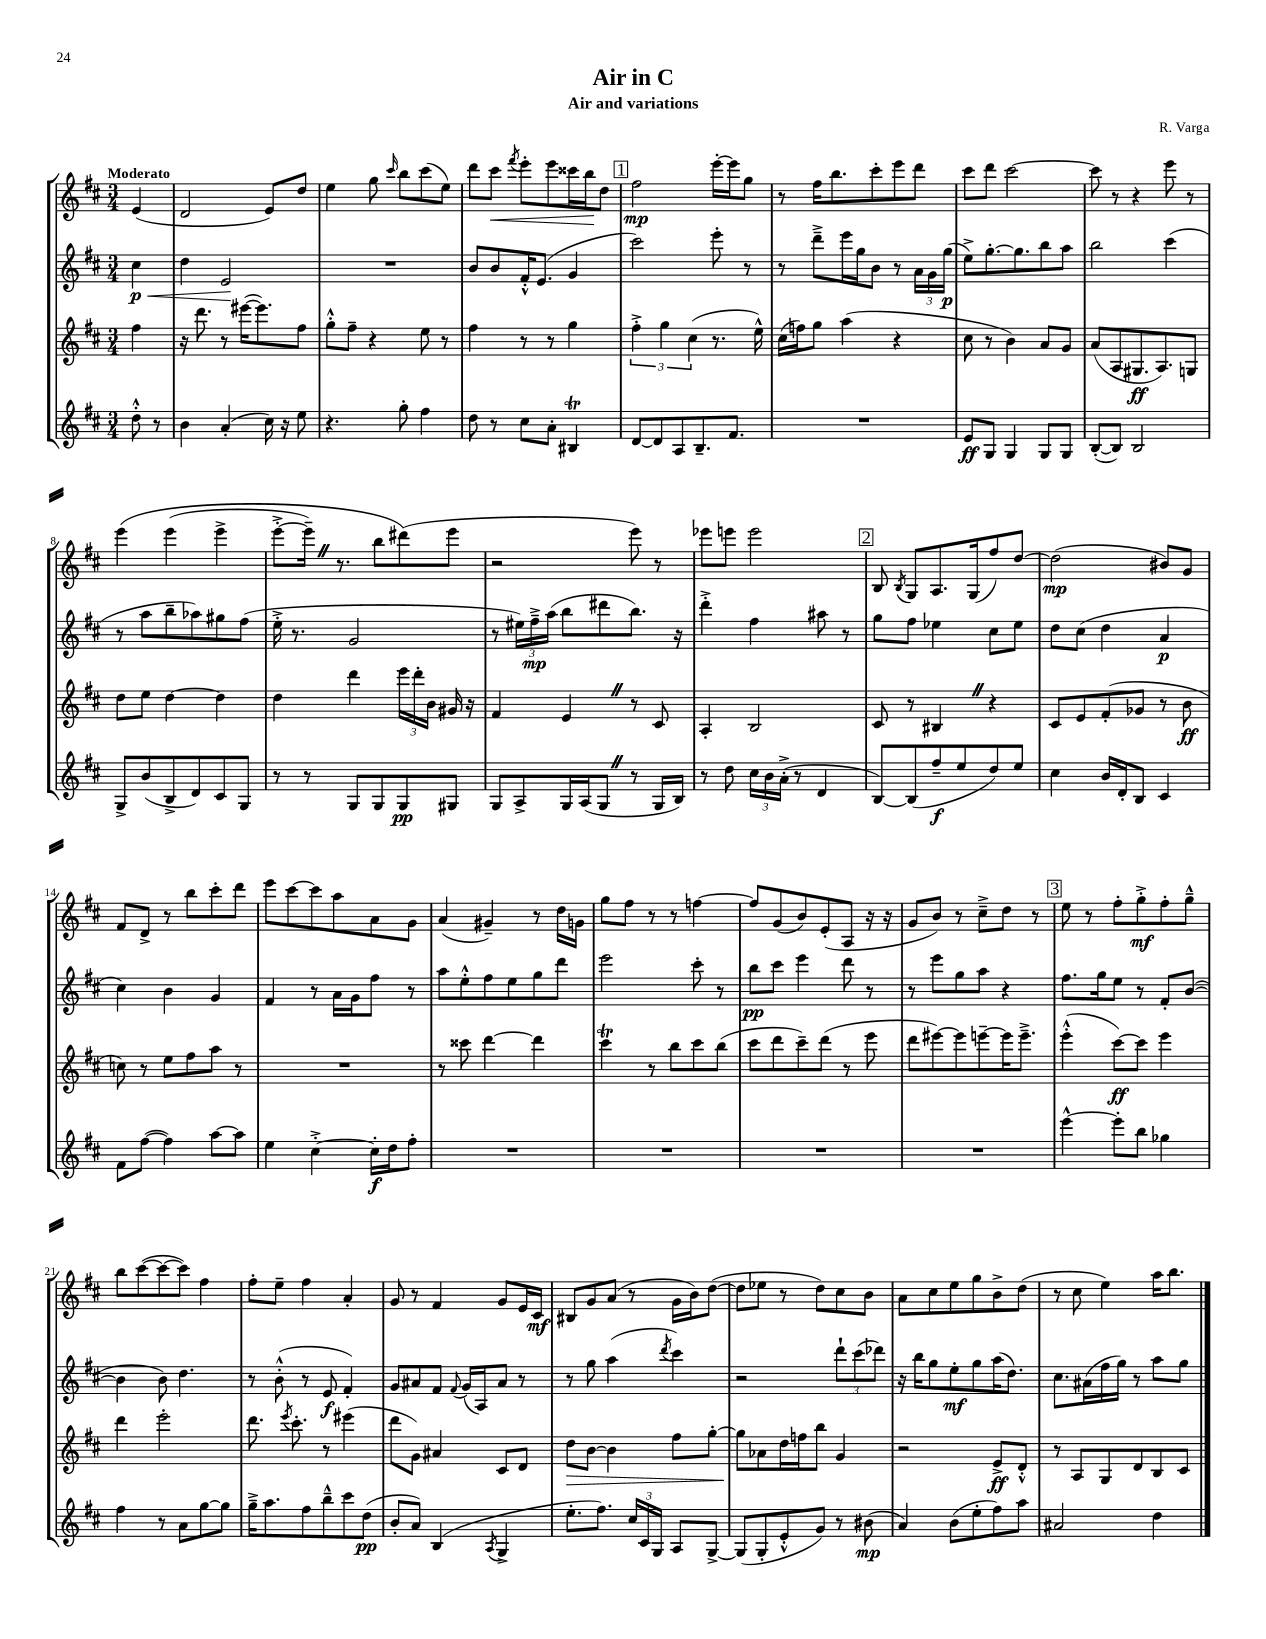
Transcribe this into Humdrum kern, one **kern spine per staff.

**kern	**dynam	**kern	**dynam	**kern	**dynam	**kern	**dynam
*part4	*part4	*part3	*part3	*part2	*part2	*part1	*part1
*staff4	*staff4	*staff3	*staff3	*staff2	*staff2	*staff1	*staff1
*clefG2	*	*clefG2	*	*clefG2	*	*clefG2	*
*k[f#c#]	*	*k[f#c#]	*	*k[f#c#]	*	*k[f#c#]	*
*M3/4	*	*M3/4	*	*M3/4	*	*M3/4	*
=	=	=	=	=	=	=	=
!	!	!	!	!	!	!LO:TX:a:B:t=Moderato	!
!	!	!	!	!	!LO:HP:b	!	!
8dd'^^\	.	4ff#\	.	4cc#\	< p	(4e/	.
8r	.	.	.	.	.	.	.
=1	=1	=1	=1	=1	=1	=1	=1
4b\	.	16r	.	4dd\	.	2d/	.
.	.	8.ddd\	.	.	.	.	.
(4a'/	.	8r	.	2e/	.	.	.
.	.	([16eee#X\KL	.	.	.	.	.
.	.	8.eee#\])	.	.	.	.	.
16cc#\)	.	.	.	.	.	8e/L)	.
16r	.	.	.	.	.	.	.
8ee\	.	8ff#\J	.	.	.	8dd/J	.
.	.	.	.	.	[	.	.
=2	=2	=2	=2	=2	=2	=2	=2
4.r	.	8gg'^^\L	.	2.r	.	4ee\	.
.	.	8ff#~\J	.	.	.	.	.
.	.	4r	.	.	.	8gg\	.
.	.	.	.	.	.	16qqccc#/	.
8gg'\	.	.	.	.	.	8bb\L	.
4ff#\	.	8ee\	.	.	.	(8ccc#\	.
.	.	8r	.	.	.	8ee\J)	.
=3	=3	=3	=3	=3	=3	=3	=3
8dd\	.	4ff#\	.	8b/L	.	8ddd\L	.
!	!	!	!	!	!	!	!LO:HP:b
8r	.	.	.	8b/	.	8ccc#\J	<
.	.	.	.	.	.	8qfff#/	.
8cc#\L	.	8r	.	16f#'^^/K	.	8eee'\L	.
.	.	.	.	(8.e/J	.	.	.
8a'\J	.	8r	.	.	.	8eee\	.
4B#Xt/	.	4gg\	.	4g/	.	16ccc##X\L	.
.	.	.	.	.	.	16bb\J	.
.	.	.	.	.	.	8dd\J	[
!!LO:REH:place=s1:t=1
=4	=4	=4	=4	=4	=4	=4	=4
[8d/L	.	6ff#'^\	.	2ccc#\)	.	2ff#\	mp
8d/]	.	.	.	.	.	.	.
.	.	6gg\	.	.	.	.	.
8A/	.	.	.	.	.	.	.
.	.	(6cc#\	.	.	.	.	.
8.B~/	.	.	.	.	.	.	.
.	.	8.r	.	8eee'\	.	[16eee'\LL	.
8.f#/J	.	.	.	.	.	16eee\J]	.
.	.	.	.	8r	.	8gg\J	.
.	.	16ee^^\)	.	.	.	.	.
=5	=5	=5	=5	=5	=5	=5	=5
2.r	.	(16cc#\LL	.	8r	.	8r	.
.	.	16ffn\J)	.	.	.	.	.
.	.	8gg\J	.	8ddd~^\L	.	16ff#\KL	.
.	.	.	.	.	.	8.bb\	.
.	.	(4aa\	.	16eee\L	.	.	.
.	.	.	.	16gg\J	.	.	.
.	.	.	.	8b\J	.	8ccc#'\	.
.	.	4r	.	8r	.	8eee\	.
.	.	.	.	24a\LL	.	8ddd\J	.
.	.	.	.	24g\	.	.	.
.	.	.	.	(24gg\JJ	p	.	.
=6	=6	=6	=6	=6	=6	=6	=6
8e/L	ff	8cc#\	.	8ee^\L)	.	8ccc#\L	.
8G/J	.	8r	.	[8.gg'\	.	8ddd\J	.
4G/	.	4b\)	.	.	.	[2ccc#\	.
.	.	.	.	8.gg\]	.	.	.
8G/L	.	8a/L	.	8bb\	.	.	.
8G/J	.	8g/J	.	8aa\J	.	.	.
=7	=7	=7	=7	=7	=7	=7	=7
([8B'/L	.	(8a/L	.	2bb\	.	8ccc#\]	.
8B/J])	.	8A/	.	.	.	8r	.
2B/	.	8.G#X/	ff	.	.	4r	.
.	.	8.A/)	.	.	.	.	.
.	.	.	.	(4ccc#\	.	8eee\	.
.	.	8Gn/J	.	.	.	8r	.
!!LO:LB:g=z
=8	=8	=8	=8	=8	=8	=8	=8
8G^/L	.	8dd\L	.	8r	.	(4eee\	.
(8b/	.	8ee\J	.	8aa\L	.	.	.
8B^/	.	[4dd\	.	8bb~\	.	(4eee\	.
8d/)	.	.	.	8aa-X\)	.	.	.
8c#/	.	4dd\]	.	8gg#X\	.	4eee^\	.
8G/J	.	.	.	(8ff#\J	.	.	.
=9	=9	=9	=9	=9	=9	=9	=9
8r	.	4dd\	.	16ee'^\	.	[8eee'^\L	.
.	.	.	.	8.r	.	.	.
8r	.	.	.	.	.	16eee~Z\Jk])	.
.	.	.	.	.	.	8.r	.
8G/L	.	4ddd\	.	2g/	.	.	.
8G/	.	.	.	.	.	8bb\L	.
8G/	pp	24eee\LL	.	.	.	(8ddd#X\)	.
.	.	24ddd'\	.	.	.	.	.
.	.	24b\JJ	.	.	.	.	.
8G#X/J	.	16g#X/	.	.	.	8eee\J	.
.	.	16r	.	.	.	.	.
=10	=10	=10	=10	=10	=10	=10	=10
8G/L	.	4f#/	.	8r	.	2r	.
8A^/	.	.	.	24ee#X\LL)	.	.	.
.	.	.	.	24ff#~^\	mp	.	.
.	.	.	.	(24aa\JJ	.	.	.
16G/L	.	4eZ/	.	8bb\L	.	.	.
(16A/J	.	.	.	.	.	.	.
8GZ/J	.	.	.	8ddd#X\	.	.	.
8r	.	8r	.	8.bb\J)	.	8eee\)	.
16G/LL	.	8c#/	.	.	.	8r	.
16B/JJ)	.	.	.	16r	.	.	.
=11	=11	=11	=11	=11	=11	=11	=11
8r	.	4A'/	.	4ddd'^\	.	8eee-X\L	.
8dd\	.	.	.	.	.	8eeen\J	.
24cc#\LL	.	2B/	.	4ff#\	.	2eee\	.
24b\	.	.	.	.	.	.	.
(24a'^\JJ	.	.	.	.	.	.	.
8r	.	.	.	.	.	.	.
4d/	.	.	.	8aa#X\	.	.	.
.	.	.	.	8r	.	.	.
!!LO:REH:place=s1:t=2
=12	=12	=12	=12	=12	=12	=12	=12
[8B/L)	.	8c#/	.	8gg\L	.	8B/	.
.	.	.	.	.	.	8qB/	.
(8B/]	.	8r	.	8ff#\J	.	8G/L	.
8ff#~/	f	4B#XZ/	.	4ee-X\	.	8.A/	.
8ee/	.	.	.	.	.	.	.
.	.	.	.	.	.	(16G/k	.
8dd/)	.	4r	.	8cc#\L	.	8ff#/)	.
8ee/J	.	.	.	8ee-\J	.	[8dd/J	.
=13	=13	=13	=13	=13	=13	=13	=13
4cc#\	.	8c#/L	.	8dd\L	.	(2dd\]	mp
.	.	8e/	.	(8cc#\J	.	.	.
16b/LL	.	(8f#'/	.	4dd\	.	.	.
16d'/J	.	.	.	.	.	.	.
8B/J	.	8g-X/J	.	.	.	.	.
4c#/	.	8r	.	4a/	p	8b#X/L)	.
.	.	8b\	ff	.	.	8g/J	.
!!LO:LB:g=z
=14	=14	=14	=14	=14	=14	=14	=14
8f#\L	.	8ccn\)	.	4cc#\)	.	8f#/L	.
([8ff#\J	.	8r	.	.	.	8d^/J	.
4ff#\])	.	8ee\L	.	4b\	.	8r	.
.	.	8ff#\	.	.	.	8bb\L	.
[8aa\L	.	8aa\J	.	4g/	.	8ccc#'\	.
8aa\J]	.	8r	.	.	.	8ddd\J	.
=15	=15	=15	=15	=15	=15	=15	=15
4ee\	.	2.r	.	4f#/	.	8eee\L	.
.	.	.	.	.	.	[8ccc#\	.
[4cc#'^\	.	.	.	8r	.	8ccc#\]	.
.	.	.	.	16a\LL	.	8aa\	.
.	.	.	.	16g\J	.	.	.
16cc#'\LL]	f	.	.	8ff#\J	.	8a\	.
16dd\J	.	.	.	.	.	.	.
8ff#'\J	.	.	.	8r	.	8g\J	.
=16	=16	=16	=16	=16	=16	=16	=16
2.r	.	8r	.	8aa\L	.	(4a/	.
.	.	8ccc##X\	.	8ee'^^\	.	.	.
.	.	[4ddd\	.	8ff#\	.	4g#X~/)	.
.	.	.	.	8ee\	.	.	.
.	.	4ddd\]	.	8gg\	.	8r	.
.	.	.	.	8ddd\J	.	16dd\LL	.
.	.	.	.	.	.	16gn\JJ	.
=17	=17	=17	=17	=17	=17	=17	=17
2.r	.	4ccc#t\	.	2eee\	.	8gg\L	.
.	.	.	.	.	.	8ff#\J	.
.	.	8r	.	.	.	8r	.
.	.	8bb\L	.	.	.	8r	.
.	.	8ccc#\	.	8ccc#'\	.	[4ffn\	.
.	.	(8bb\J	.	8r	.	.	.
=18	=18	=18	=18	=18	=18	=18	=18
2.r	.	8ccc#\L	.	8bb\L	pp	8ff/L]	.
.	.	8ddd\	.	8ccc#\J	.	(8g/	.
.	.	8ccc#~\)	.	4eee\	.	8b/)	.
.	.	(8ddd\J	.	.	.	(8e'/	.
.	.	8r	.	8ddd\	.	8A/J	.
.	.	8eee\	.	8r	.	16r	.
.	.	.	.	.	.	16r	.
=19	=19	=19	=19	=19	=19	=19	=19
2.r	.	8ddd\L	.	8r	.	8g/L	.
.	.	[8eee#X\)	.	8eee\L	.	8b/J)	.
.	.	8eee#\]	.	8gg\	.	8r	.
.	.	[8eeen~\	.	8aa\J	.	8cc#~^\L	.
.	.	16eee\K]	.	4r	.	8dd\J	.
.	.	8.eee~^\J	.	.	.	.	.
.	.	.	.	.	.	8r	.
!!LO:REH:place=s1:t=3
=20	=20	=20	=20	=20	=20	=20	=20
[4eee^^\	.	(4eee'^^\	.	8.ff#\L	.	8ee\	.
.	.	.	.	.	.	8r	.
.	.	.	.	16gg\k	.	.	.
8eee'\L]	.	[8ccc#\L)	ff	8ee\J	.	8ff#'\L	.
8bb\J	.	8ccc#\J]	.	8r	.	8gg'^\	mf
4gg-X\	.	4eee\	.	8f#'/L	.	8ff#'\	.
.	.	.	.	([8b/J	.	8gg~^^\J	.
!!LO:LB:g=z
=21	=21	=21	=21	=21	=21	=21	=21
4ff#\	.	4ddd\	.	4b\]	.	8bb\L	.
.	.	.	.	.	.	([8ccc#\	.
8r	.	2eee'\	.	8b\)	.	8ccc#\_	.
8a\L	.	.	.	4.dd\	.	8ccc#\J])	.
[8gg\	.	.	.	.	.	4ff#\	.
8gg\J]	.	.	.	.	.	.	.
=22	=22	=22	=22	=22	=22	=22	=22
16gg~^\KL	.	8.ddd\	.	8r	.	8ff#'\L	.
8.aa\	.	.	.	.	.	.	.
.	.	.	.	(8b'^^\	.	8ee~\J	.
.	.	8qeee/	.	.	.	.	.
.	.	8.ccc#'\	.	.	.	.	.
8ff#\	.	.	.	8r	.	4ff#\	.
8bb~^^\	.	8r	.	8e/	f	.	.
8ccc#\	.	(4eee#X\	.	4f#'/)	.	4a'/	.
(8dd\J	pp	.	.	.	.	.	.
=23	=23	=23	=23	=23	=23	=23	=23
8b'/L	.	8ddd\L	.	8g/L	.	8g/	.
8a/J)	.	8g\J)	.	8a#X/	.	8r	.
(4B/	.	4a#X/	.	8f#/J	.	4f#/	.
.	.	.	.	8qqf#/	.	.	.
.	.	.	.	(16g/LL	.	.	.
.	.	.	.	16A/J)	.	.	.
8qA/	.	.	.	.	.	.	.
4G^/	.	8c#/L	.	8a#/J	.	8g/L	.
.	.	8d/J	.	8r	.	16e/L	.
.	.	.	.	.	.	16c#/JJ	mf
=24	=24	=24	=24	=24	=24	=24	=24
!	!	!	!LO:HP:b	!	!	!	!
8.ee'\L	.	8dd\L	>	8r	.	8B#X/L	.
.	.	[8b\J	.	8gg\	.	8g/	.
8.ff#\J)	.	.	.	.	.	.	.
.	.	4b\]	.	(4aa\	.	(8a/J	.
24cc#/LL	.	.	.	.	.	8r	.
24c#/	.	.	.	.	.	.	.
24G/JJ	.	.	.	.	.	.	.
.	.	.	.	8qddd/	.	.	.
8A/L	.	8ff#\L	.	4ccc#\)	.	16g\LL	.
.	.	.	.	.	.	16b\J)	.
[8G^/J	.	[8gg'\J	.	.	.	([8dd\J	.
=25	=25	=25	=25	=25	=25	=25	=25
(8G/L]	.	8gg\L]	.	2r	.	8dd\L]	.
8G'/	.	8a-X\	]	.	.	8ee-X\J	.
8e'^^/	.	16dd\L	.	.	.	8r	.
.	.	16ffn\J	.	.	.	.	.
8g/J)	.	8bb\J	.	.	.	8dd\L)	.
8r	.	4g/	.	12ddd`\L	.	8cc#\	.
.	.	.	.	(12ccc#\	.	.	.
(8b#X\	mp	.	.	.	.	8b\J	.
.	.	.	.	12ddd-X\J)	.	.	.
=26	=26	=26	=26	=26	=26	=26	=26
4a/)	.	2r	.	16r	.	8a\L	.
.	.	.	.	16bb\KL	.	.	.
.	.	.	.	8gg\	.	8cc#\	.
(8b\L	.	.	.	8ee'\	mf	8ee\	.
8ee'\	.	.	.	8gg\	.	8gg\	.
8ff#\)	.	8e^/L	ff	(16aa\K	.	8b^\	.
.	.	.	.	8.dd\J)	.	.	.
8aa\J	.	8d'^^/J	.	.	.	(8dd\J	.
=27	=27	=27	=27	=27	=27	=27	=27
2a#X/	.	8r	.	8.cc#\L	.	8r	.
.	.	8A/L	.	.	.	8cc#\	.
.	.	.	.	(16a#X\L	.	.	.
.	.	8G/	.	16ff#\	.	4ee\)	.
.	.	.	.	16gg\JJ)	.	.	.
.	.	8d/	.	8r	.	.	.
4dd\	.	8B/	.	8aa\L	.	16aa\KL	.
.	.	.	.	.	.	8.bb\J	.
.	.	8c#/J	.	8gg\J	.	.	.
==	==	==	==	==	==	==	==
*-	*-	*-	*-	*-	*-	*-	*-
